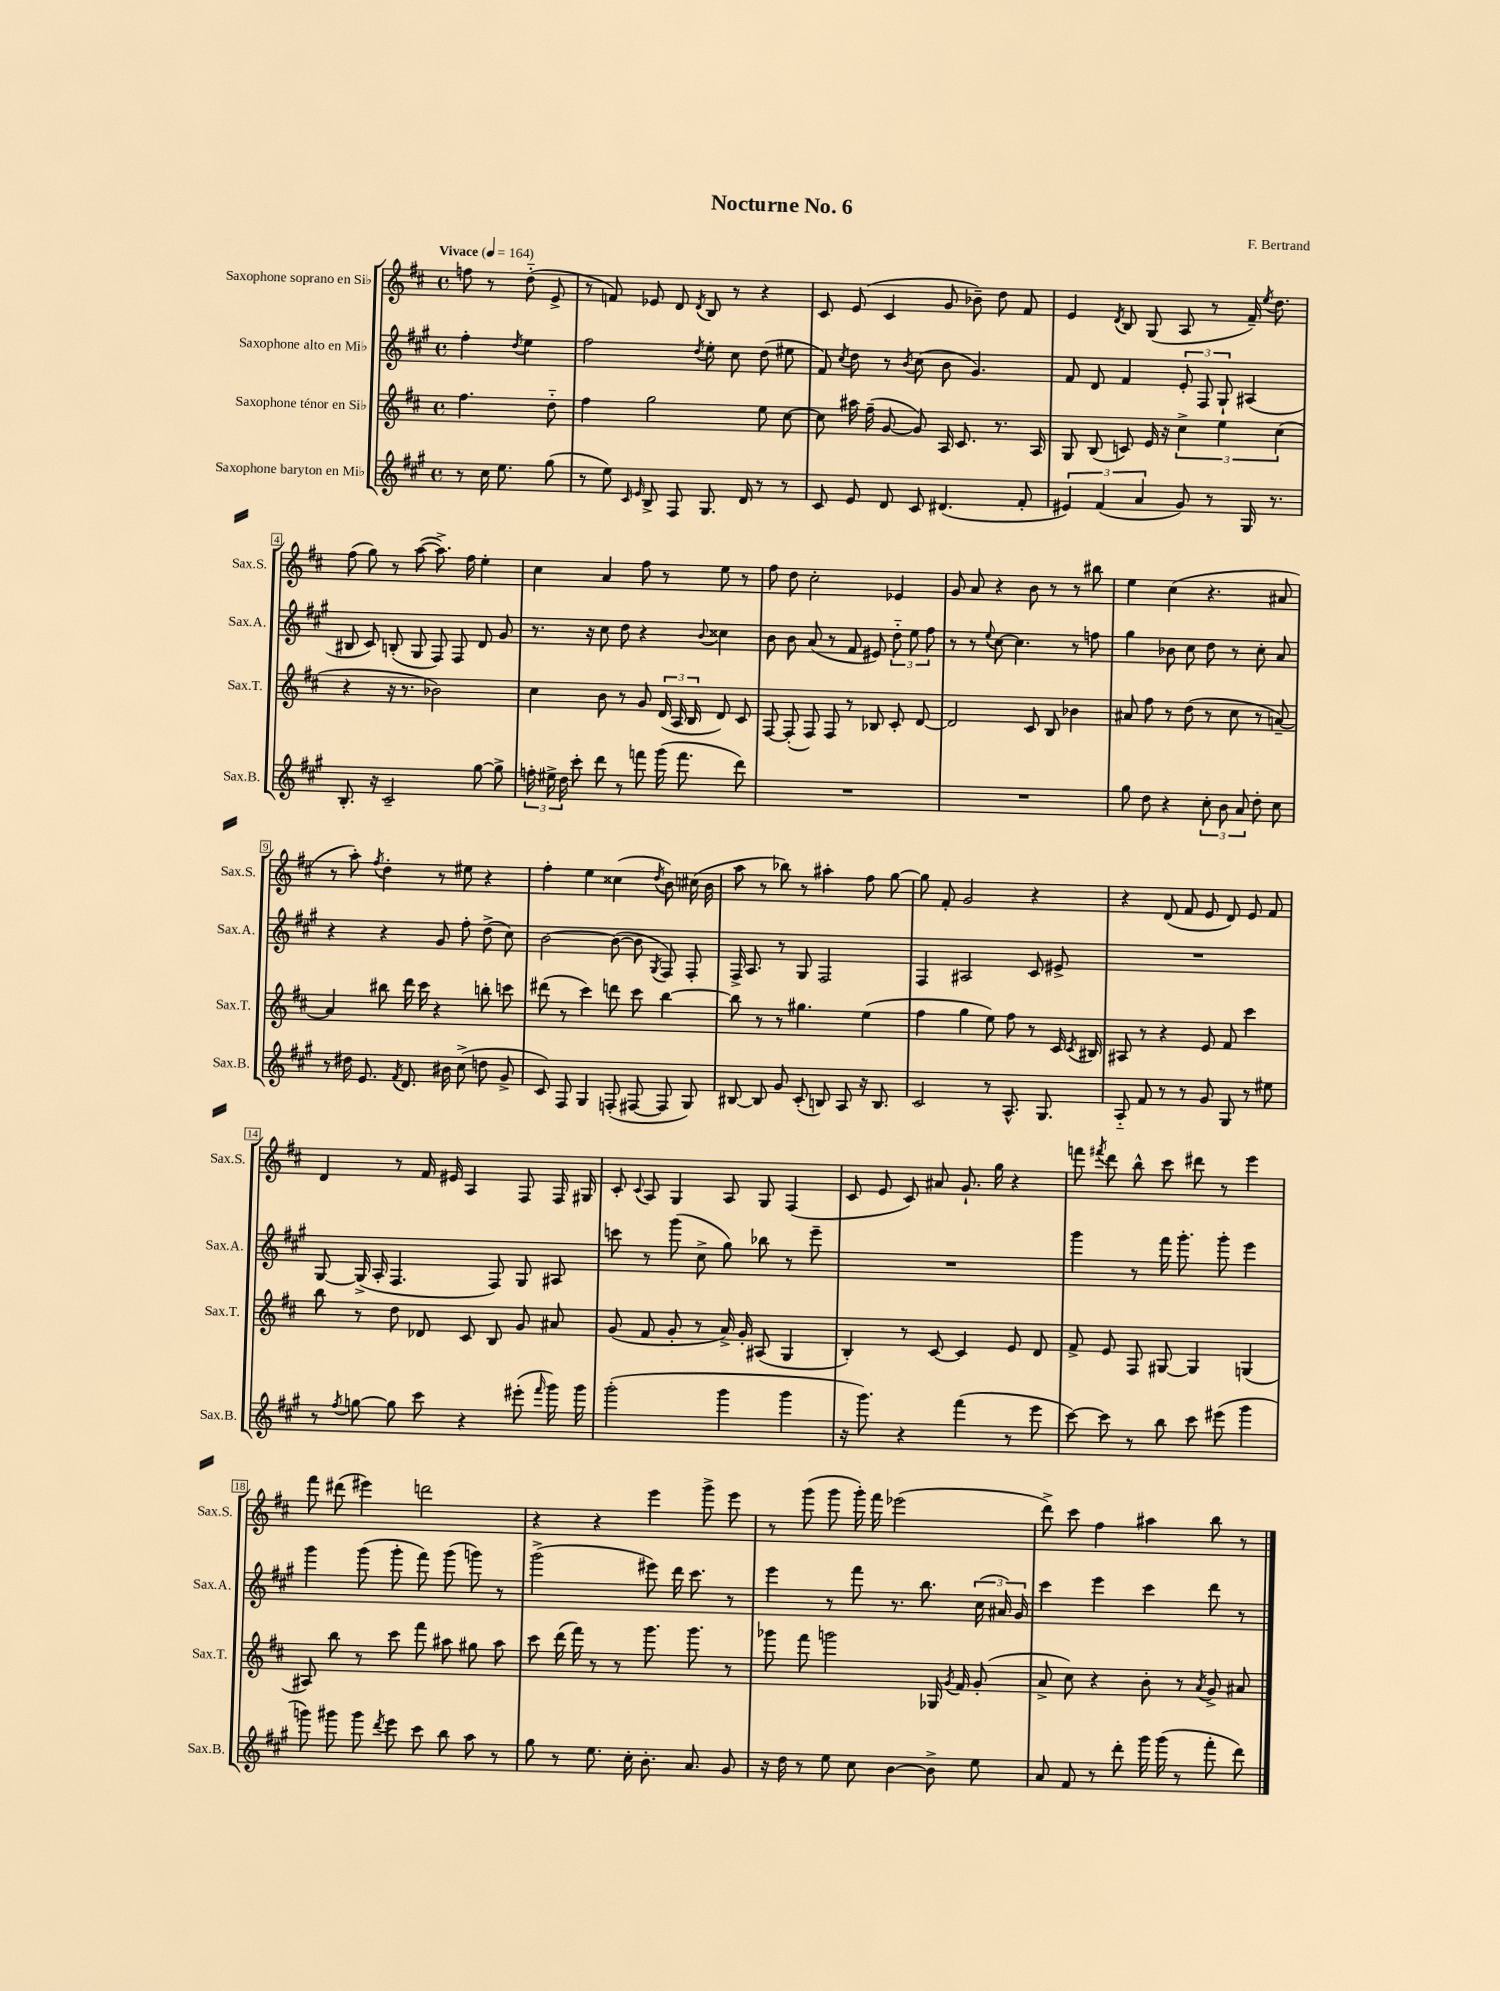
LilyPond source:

\header { title = "Nocturne No. 6" composer = "F. Bertrand" }
<<
\new StaffGroup <<
\new Staff = "s0" \with { instrumentName = "Saxophone soprano en Sib" shortInstrumentName = "Sax.S." } {
    \clef treble \key d \major \defaultTimeSignature \time 4/4 \partial 2 \tempo "Vivace" 4 = 164
    \autoBeamOff f''8 r8 d''8-_( e'8-> |
    r8 f'8) ees'8 d'8 \acciaccatura { d'8 } b8 r8 r4 |
    cis'8 e'8( cis'4 g'8 bes'8--) d''8 fis'8 |
    e'4 \acciaccatura { d'8 } b8 g8( a8 r8 fis'16--) \acciaccatura { e''8 } d''8. |
    fis''8( g''8) r8 a''8~( a''8.->) fis''16 e''4-. |
    cis''4 a'4 fis''8 r8 e''8 r8 |
    fis''8 d''8 cis''2-. ees'4 |
    g'8 a'8 r4 b'8 r8 r8 bis''8 |
    e''4 cis''4( r4. ais'8 |
    r8 a''8-.) \acciaccatura { fis''8 } d''4-. r8 eis''8 r4 |
    fis''4-. e''4 cisis''4( \acciaccatura { d''8 } b'8) cis''16( b'16 |
    a''8 r8 bes''8) r8 ais''4-. fis''8 g''8~ |
    g''8 fis'8-. g'2 r4 |
    r4 d'8( fis'8 e'8 d'8) e'8 fis'8 |
    d'4 r8 fis'16 eis'16 a4 fis8 fis16 gis16 |
    cis'8-. \appoggiatura { cis'8 } a8 g4 a8 g8 fis4( |
    cis'8 e'8 cis'8) ais'8 g'8.-! g''16 r4 |
    f'''8 \acciaccatura { fis'''8 } d'''8 b''8-^ cis'''8 dis'''8 r8 e'''4 |
    fis'''8 dis'''8( eis'''4) d'''2 |
    r4 r4 e'''4 g'''8-> e'''8 |
    r8 g'''8( g'''8 g'''16-.) fis'''16 ees'''2( |
    d'''8->) cis'''8 fis''4 ais''4 b''8 r8 \bar "|." |
}
\new Staff = "s1" \with { instrumentName = "Saxophone alto en Mib" shortInstrumentName = "Sax.A." } {
    \clef treble \key a \major \defaultTimeSignature \time 4/4 \partial 2
    \autoBeamOff fis''4-. \acciaccatura { d''8 } e''4 |
    fis''2 \acciaccatura { d''8 } e''8-. cis''8 d''8( eis''8 |
    fis'8) \acciaccatura { cis''8 } d''8 r8 \acciaccatura { b'8 } cis''8( b'8 gis'4.) |
    fis'8 d'8 fis'4 \tuplet 3/2 { e'8-. fis8 gis8-! } ais4( |
    bis8 cis'8) b8-.( gis8 fis8) fis8 d'8 gis'8 |
    r8. r16 cis''8 d''8 r4 \appoggiatura { b'8 } cisis''4 |
    b'8 b'8 a'8( r8 fis'8 eis'8) \tuplet 3/2 { d''8-_ e''8 fis''8 } |
    r8 r8 \appoggiatura { e''8 } cis''8~ cis''4. r8 f''8 |
    gis''4 bes'8 cis''8 d''8 r8 cis''8-. a'8 |
    r4 r4 gis'8 fis''8-. d''8->( cis''8) |
    b'2~ b'8~( b'8 \acciaccatura { gis8 } fis8) fis8-. |
    fis16-> a8. r8 gis8 fis2 |
    fis4 ais2 cis'8 eis'8-> |
    R1 |
    gis8~ gis16->( a16-. fis4. fis8) gis8 ais8 |
    c'''8 r8 gis'''8( cis''8-> gis''8) bes''8 r8 e'''8-- |
    R1 |
    gis'''4 r8 fis'''16 gis'''8.-. gis'''8-. e'''4 |
    gis'''4 gis'''8( gis'''8-. fis'''8) gis'''8( g'''8) r8 |
    gis'''2->( eis'''8) d'''16 cis'''8. r8 |
    e'''4 r8 fis'''8 r8. b''8. \tuplet 3/2 { cis''16( ais'16) gis'16 } |
    cis'''4 e'''4 cis'''4 d'''8 r8 \bar "|." |
}
\new Staff = "s2" \with { instrumentName = "Saxophone ténor en Sib" shortInstrumentName = "Sax.T." } {
    \clef treble \key d \major \defaultTimeSignature \time 4/4 \partial 2
    \autoBeamOff fis''4. d''8-_ |
    fis''4 g''2 e''8 cis''8~ |
    cis''8 ais''16 fis''16--( g'8~ g'8) a16 cis'8. r8. a16 |
    g8 b8( c'8) e'16 r16 \tuplet 3/2 { cis''4-> e''4 cis''4( } |
    r4 r16 r8. bes'2) |
    cis''4 b'8 r8 g'8 \tuplet 3/2 { d'16( a16 b16 } d'8) cis'8 |
    fis8~ fis8-.( fis8) fis8 r8 bes8 cis'8-. d'8~ |
    d'2 cis'8 b8 bes'4 |
    ais'8 fis''8 r8 d''8( r8 cis''8 r8 a'8~--) |
    a'4 bis''8 d'''16 cis'''16 r4 b''8-. c'''8 |
    dis'''8( r8 cis'''4) d'''8 cis'''8 b''4~ |
    b''8 r8 r8 gis''4. e''4( |
    fis''4 g''4 e''8) fis''8 r8 cis'16 \acciaccatura { cis'8 } bis16 |
    ais8 r8 r4 e'8 fis'8 cis'''4 |
    b''8 r8 d''8 des'8 cis'8 b8 g'8 ais'8 |
    g'8( fis'8 g'8-. r8 a'16->) g'16-. ais8( g4 |
    b4-.) r8 cis'8~ cis'4 e'8 d'8 |
    fis'8-> e'8 fis8 gis8~ gis4 g4( |
    ais8) b''8 r8 cis'''8 fis'''8 ais''8 gis''8 ais''8 |
    cis'''8 d'''16( fis'''16) r8 r8 g'''8. g'''8. r8 |
    ges'''8 fis'''8 g'''2 ges16 \acciaccatura { g'8 } fis'16 g'8-.( |
    a'8-> cis''8) r4 b'8-. r8 \acciaccatura { a'8 } g'8-> ais'8 \bar "|." |
}
\new Staff = "s3" \with { instrumentName = "Saxophone baryton en Mib" shortInstrumentName = "Sax.B." } {
    \clef treble \key a \major \defaultTimeSignature \time 4/4 \partial 2
    \autoBeamOff r8 cis''16 e''8. gis''8( |
    r8 e''8) \grace { cis'16 e'16 } b8-> fis8 gis8. d'16 r8 r8 |
    cis'8 e'8 d'8 cis'8 dis'4.( fis'8-. |
    \tuplet 3/2 { eis'4) fis'4( a'4 } gis'8) r8 gis16 r8. |
    b8.-. r16 cis'2-- gis''8~ gis''8-> |
    \tuplet 3/2 { f''16-. eis''16-> d''16 } cis'''8-. d'''8 r8 f'''8 gis'''16( f'''8. d'''8) |
    R1 |
    R1 |
    gis''8 d''8 r4 \tuplet 3/2 { cis''8-. b'8 a'8 } d''8-. cis''8 |
    r8 dis''16 e'8. \acciaccatura { fis'8 } d'8. bis'16 cis''8->( d''8 gis'8-> |
    cis'8) fis8 gis4 f8-.( fis8~ fis8 gis8) |
    bis8~ bis8 gis'8 cis'8-.( b8) a8 r16 b8. |
    cis'2 r8 a8.-^ gis8. |
    a8-_ fis'8 r8 r8 gis'8 gis8 r8 eis''8 |
    r8 \acciaccatura { fis''8 } g''8~ g''8 cis'''8 r4 eis'''8-.( \grace { fis'''16 } gis'''16) gis'''16 |
    gis'''2-.( gis'''4 gis'''4 |
    r16 gis'''8.) r4 fis'''4( r8 e'''8 |
    cis'''8~) cis'''8 r8 b''8 cis'''8 eis'''8( gis'''4 |
    g'''8) gis'''8 gis'''8 \acciaccatura { d'''8 } e'''8 cis'''8 b''8 a''8 r8 |
    gis''8 r8 e''8. cis''16-. b'8.-. a'8. gis'8 |
    r16 d''16 r8 e''8 cis''8 b'4~ b'8-> e''8 |
    a'8 fis'8 r8 d'''8-. gis'''16 gis'''16( r8 fis'''8-. d'''8) \bar "|." |
}
>>
>>
\layout { \context { \Score \override BarNumber.stencil = #(make-stencil-boxer 0.1 0.3 ly:text-interface::print) } }
